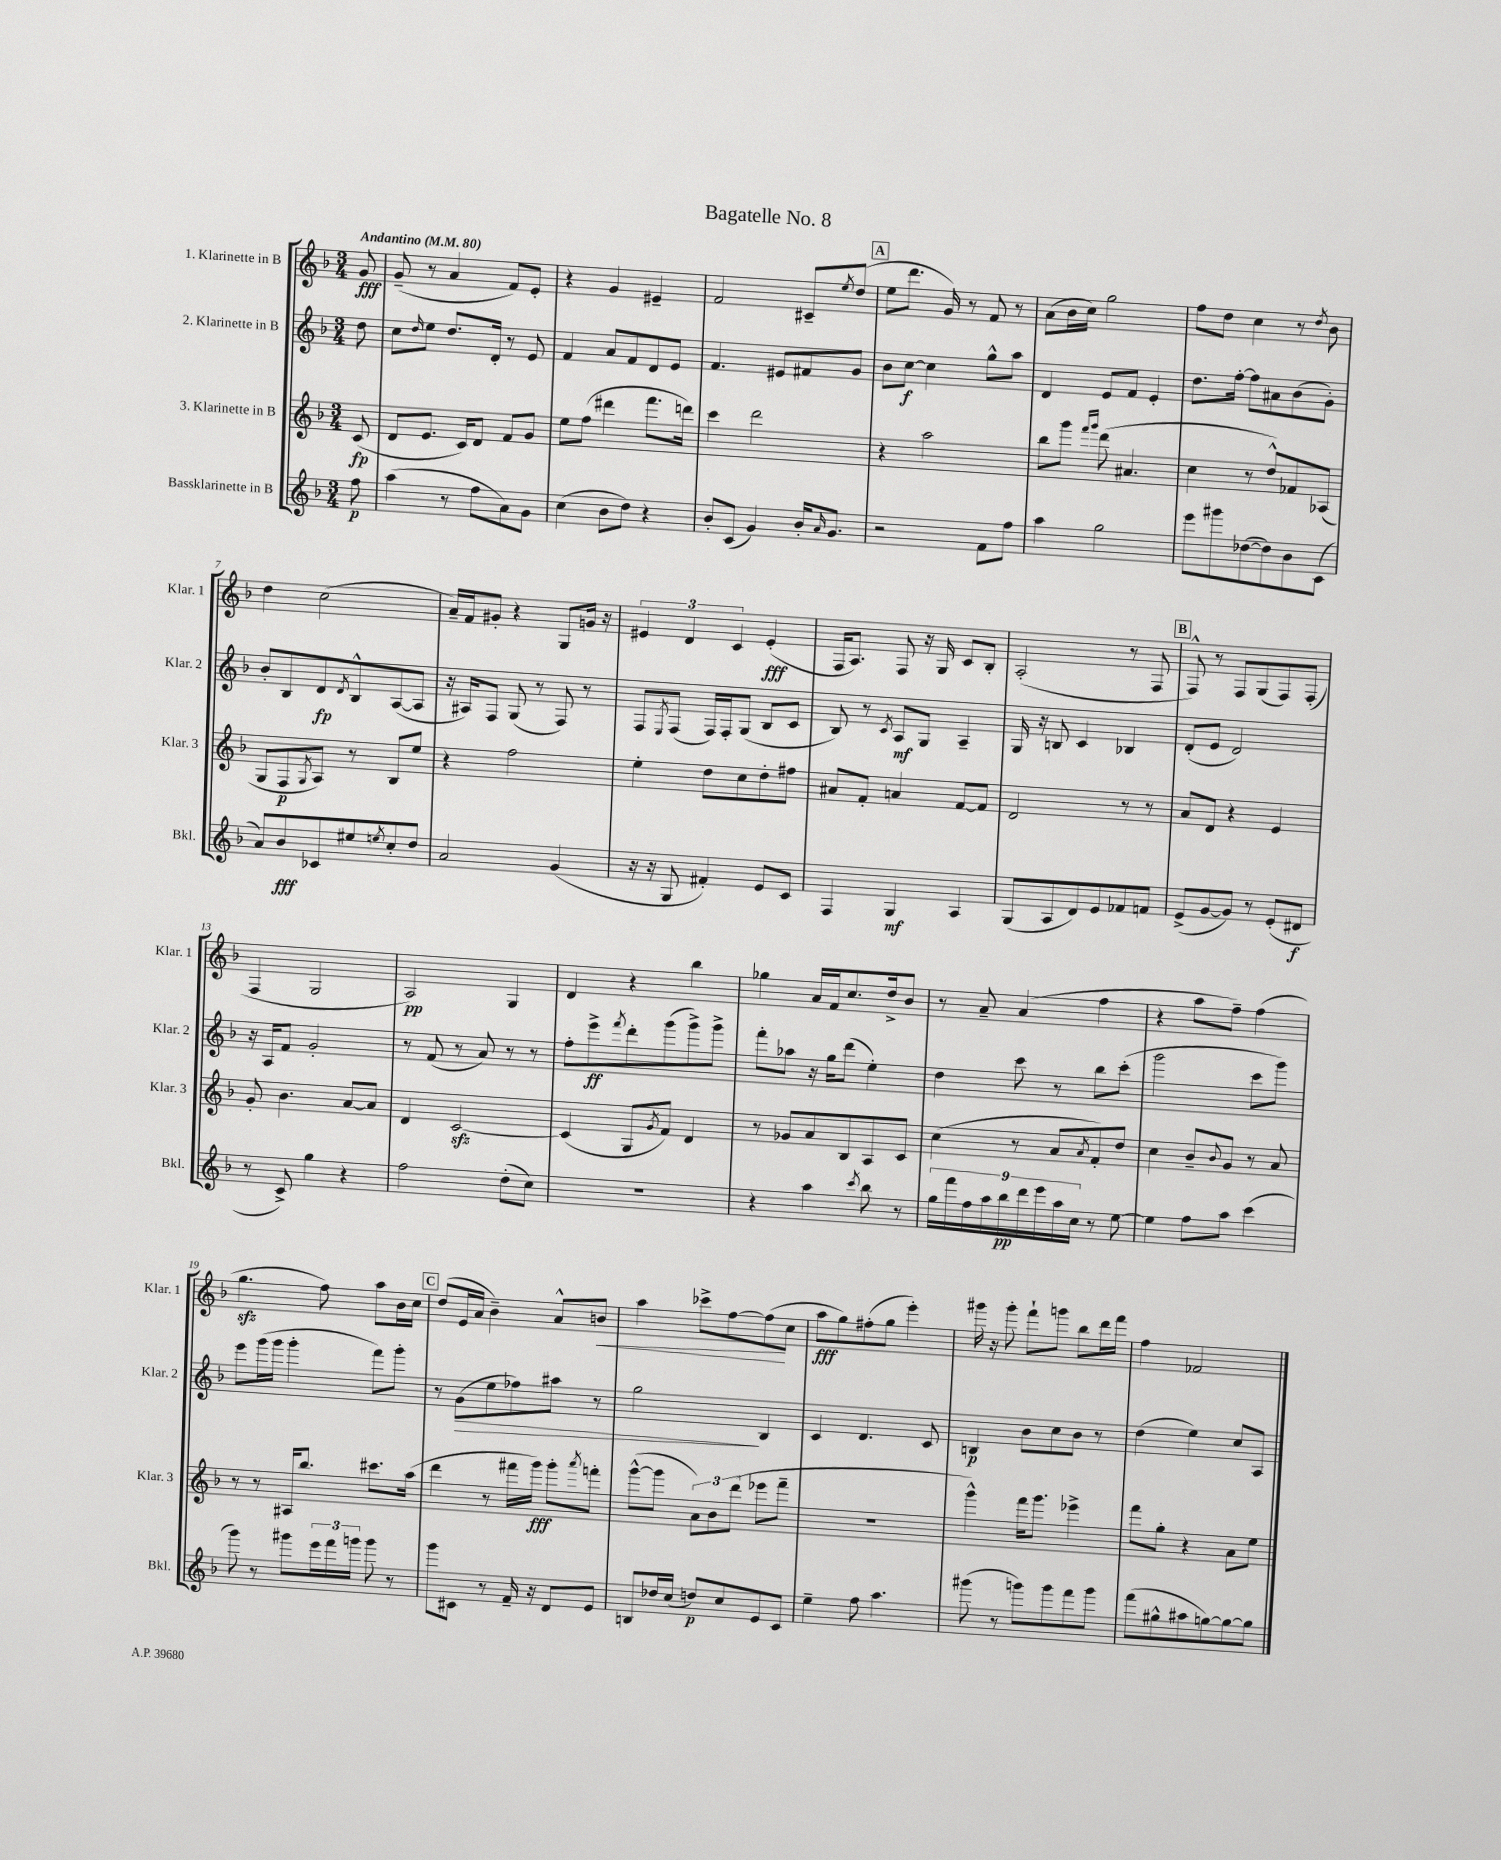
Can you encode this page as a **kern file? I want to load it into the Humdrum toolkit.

**kern	**kern	**kern	**kern
*staff4	*staff3	*staff2	*staff1
*clefG2	*clefG2	*clefG2	*clefG2
*k[b-]	*k[b-]	*k[b-]	*k[b-]
*M3/4	*M3/4	*M3/4	*M3/4
*MM80	*MM80	*MM80	*MM80
8ff	(8c	8dd	8g
=	=	=	=
(4aa	8d	8cc	(8g~
.	.	16qqdd	.
.	8.e	8ee	8r
8r	.	8.dd	4a
.	16c)	.	.
8ff	8d	.	.
.	.	16d'	.
8a)	8f	8r	8f)
8g	8g	8e	8e'
=	=	=	=
(4cc	8ee	4f	4r
.	(8ff	.	.
8b-	4ddd#	8a	4g
8dd)	.	8f	.
4r	8.fff	8d	4e#~
.	.	8e	.
.	16ddd)	.	.
=	=	=	=
8b-'	4ccc	4.f	2f
(8c	.	.	.
4g)	2ddd	.	.
.	.	8e#	.
16b-'	.	8f#	8c#~
16qqa	.	.	.
8.g	.	.	.
.	.	.	8qee
.	.	8g	(8dd
=	=	=	=
2r	4r	8b-	8ee
.	.	[8cc	8.ddd
.	2aa	4cc]	.
.	.	.	16g)
.	.	.	8r
8f	.	8gg^^	8f
8ff	.	8aa	8r
=	=	=	=
4aa	8bb-	4d	(8a
.	8ggg	.	16b-
.	.	.	16cc)
.	16qqfff	.	.
.	16qqggg	.	.
2gg	(8ddd	8e	2gg
.	4.a#	8f	.
.	.	4e'	.
=	=	=	=
8eee	4cc	8.dd	8ff
8ggg#	.	.	8dd
.	.	[16ff'	.
([8dd-	8r	8ff]	4cc
8dd-])	8dd^^)	8a#	.
8b-	8f-	(8b-	8r
.	.	.	8qdd
(8c	(8A-	8g')	8b-
=	=	=	=
8a)	8G	8b-'	4dd
8b-	8F	8B-	.
.	8qG	.	.
8c-	8A)	8d	(2cc
.	.	8qd	.
8ee#	8r	8B-^^	.
8qee	.	.	.
8cc'	8B-	([8A	.
8dd	8ee	8A]	.
=	=	=	=
2a	4r	16r	16a~)
.	.	16A#)	16f
.	.	8F	8g#'
.	2ff	(8G	4r
.	.	8r	.
(4g	.	8F)	8G
.	.	8r	16g
.	.	.	16r
=	=	=	=
16r	4ee'	8F	6e#
16r	.	.	.
.	.	8qE	.
8G	.	(8F	.
.	.	.	6d
4f#')	8dd	16F)	.
.	.	16F'	.
.	.	.	6c
.	8cc	(8G	.
8e	8dd'	8B-	(4e#'
8c	8ff#	8c	.
=	=	=	=
4F	8a#	8B-)	16F
.	.	.	8.A)
.	8f'	8r	.
.	.	8qc	.
4G	4a	8A	8F
.	.	8G	16r
.	.	.	16G
4A	[8f	4A~	8c
.	8f]	.	8B-'
=	=	=	=
(8G	2d	16G	(2A'
.	.	16r	.
8A	.	8B	.
8d)	.	4c	.
8e	.	.	.
8f-	8r	4B-	8r
8f	8r	.	8F
=	=	=	=
(8e^	8a	(8d'	8F^^)
[8g	8d	8e	8r
8g])	4r	2d)	8F
8r	.	.	(8G
(8e'	4e	.	8F)
8d#	.	.	(8F'
=	=	=	=
8r	8g'	16r	4F
.	.	16A	.
8c^)	4.b-	8f	.
4gg	.	2g'	2G
4r	[8a	.	.
.	8a]	.	.
=	=	=	=
2ff	4d	8r	2A)
.	.	(8f	.
.	[2c	8r	.
.	.	8a)	.
(8dd'	.	8r	4G
8cc)	.	8r	.
=	=	=	=
2.r	(4c]	8ff'	4d
.	.	8eee^	.
.	.	8qfff	.
.	8G	8ddd'	4r
.	8qg	.	.
.	8f)	(8ggg	.
.	4d	8ggg^)	4bb-
.	.	8ggg^	.
=	=	=	=
4r	8r	8fff'	4gg-
.	8g-	8aa-	.
4aa	8a	16r	16a
.	.	16gg	16f
.	8B-	(8ddd	8.cc
8qccc	.	.	.
8bb-	8A	4ee')	.
.	.	.	16dd^
8r	8c	.	8b-
=	=	=	=
18gg	(4cc	4dd	8r
18fff	.	.	.
18ff	.	.	.
.	.	.	8a~
18aa	.	.	.
18bb-	.	.	.
.	8r	8ccc	(4a
18ddd	.	.	.
18eee	.	.	.
.	8a	8r	.
18aa	.	.	.
18cc	.	.	.
.	8qa	.	.
8r	8f')	8bb-	4ff
[8ee	8dd	(8ccc'	.
=	=	=	=
4ee]	4cc	2ggg	4r
8ff	8b-~	.	8aa
.	8qqb-	.	.
8aa	8g	.	8ff~)
(4ccc	8r	8ccc	(4ff
.	8a	8ggg)	.
=	=	=	=
8ggg)	8r	8eee	4.gg
8r	8r	(16ggg	.
.	.	16ggg	.
8ggg#	16A#	4ggg'	.
.	8.bb-	.	.
24eee	.	.	8ff)
24fff	.	.	.
24ggg	.	.	.
8ggg	8.ccc#	8fff)	8aa
8r	.	8ggg'	16b-
.	(16aa	.	16cc
=	=	=	=
8ggg	4ddd	8r	(8dd
8c#	.	(8g	16e
.	.	.	16a
8r	8r	8ee	4b-~)
16f~	16fff#	8ff-)	.
16r	16ggg)	.	.
8d	8ggg'	8aa#	8a^^
.	8qaaa	.	.
8e	8fff'	8r	8b
=	=	=	=
8B	([8ggg^^	2gg	4aa
16dd-	8ggg]	.	.
(16cc	.	.	.
8dd)	12a)	.	8ccc-^
.	12b-	.	.
8cc	.	.	[8ff
.	(12ddd	.	.
8e	8eee-	4B-	(8ff]
8c	8fff~	.	8cc
=	=	=	=
4ee~	2.r	4c	8aa
.	.	.	8gg)
8ff	.	4.d	(8ff#'
4.aa	.	.	8gg
.	.	.	4eee')
.	.	8c	.
=	=	=	=
(8ggg#	4ggg^^)	4B	16ggg#
.	.	.	16r
8r	.	.	8ggg#'
8ggg)	16fff	8b-	8fff`
.	8.ggg	.	.
8ggg	.	8cc	8ggg
8fff	4eee-^	8b-	8bb-
8ggg	.	8r	16ddd
.	.	.	16fff
=	=	=	=
(8fff	8fff	(4dd	4ff
8gg#^^	8gg'	.	.
8aa#	4r	4ee)	2f-
[8gg)	.	.	.
8gg_	8a	8cc	.
8gg]	8ee	8A	.
==	==	==	==
*-	*-	*-	*-
